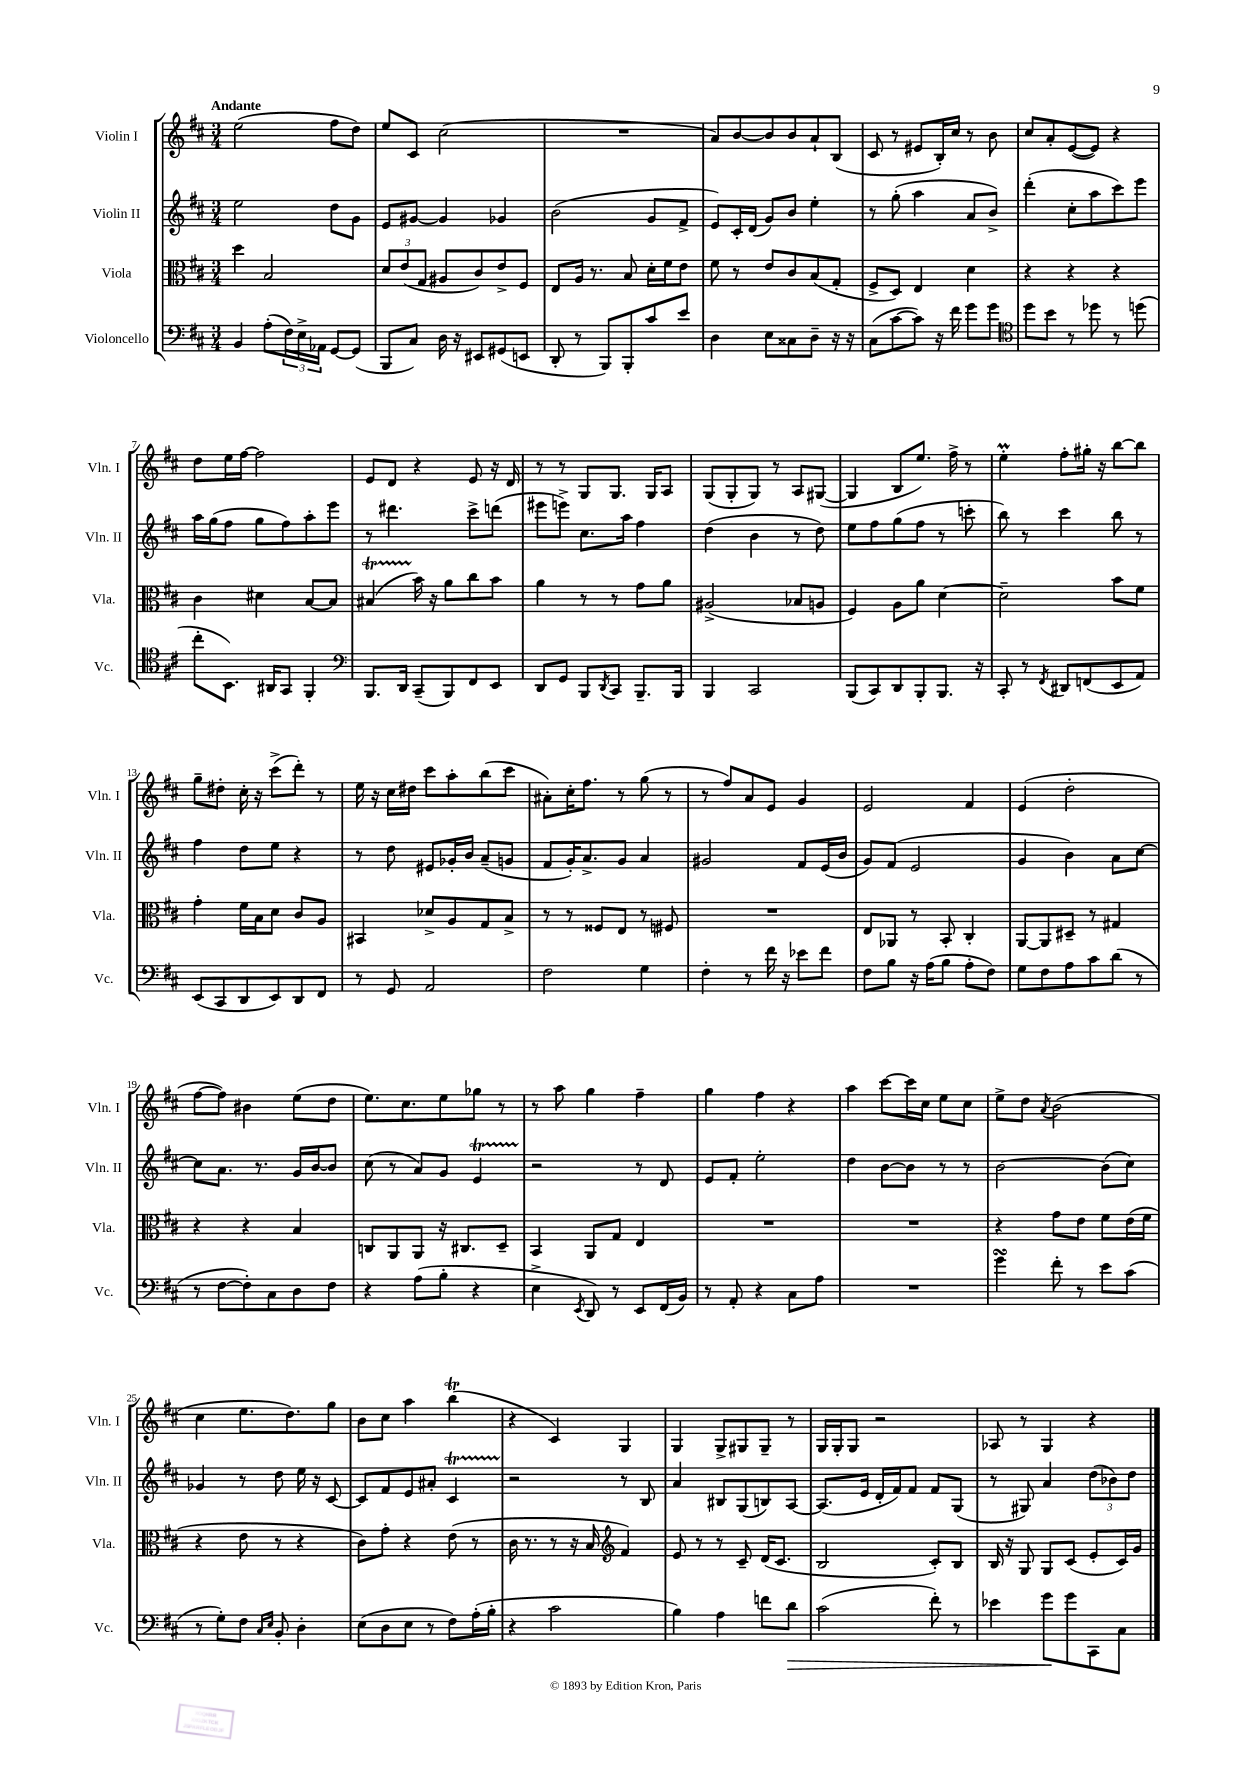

**kern	**kern	**kern	**kern
*staff4	*staff3	*staff2	*staff1
*clefF4	*clefC3	*clefG2	*clefG2
*k[f#c#]	*k[f#c#]	*k[f#c#]	*k[f#c#]
*M3/4	*M3/4	*M3/4	*M3/4
4BB	4dd	2ee	(2ee
(8A'	2B	.	.
24F#)	.	.	.
24E^	.	.	.
24AA-	.	.	.
[8GG	.	8dd	8ff#
(8GG]	.	8g	8dd)
=	=	=	=
8BBB	12d	8e	8ee
.	(12e	.	.
8C#)	.	[8g#	8c#
.	12G	.	.
16D	8A#	4g#]	(2cc#
16r	.	.	.
8EE#	8c#)	.	.
(8GG#	8e^	4g-	.
8EE	8F#	.	.
=	=	=	=
8DD'	8E	(2b	2.r
8r	16A	.	.
.	8.r	.	.
8BBB)	.	.	.
8BBB'	8B	.	.
8c#	16d'	8g	.
.	16f#	.	.
8e	8e	8f#^	.
=	=	=	=
4D	8f#	8e)	8a)
.	8r	16c#'	[8b
.	.	(16d	.
8E	8e	8g)	8b]
8C##	8c#	8b	8b
8D~	(8B	4ee'	8a`
16r	8G'	.	(8B
16r	.	.	.
=	=	=	=
(8C#	8F#^	8r	8c#
[8c#	8D)	(8gg'	8r
8c#])	4E	4aa	8e#
16r	.	.	16B')
16f#	.	.	16cc#
8g	4d	8a	8r
8g	.	8b^)	8b
=	=	=	=
*clefC4	*	*	*
8dd	4r	(4ddd'	8cc#
8b	.	.	8a'
8r	4r	8cc#'	([8e
8dd-	.	8aa	8e])
8r	4r	8ccc#)	4r
(8dd	.	8eee	.
=	=	=	=
8cc#'	4c#	16aa	8dd
.	.	(16gg	.
8.BB)	.	8ff#	16ee
.	.	.	[16ff#
.	4d#	8gg	2ff#]
16AA#	.	.	.
8GG	.	8ff#)	.
4FF#'	[8B	8aa'	.
.	8B]	8eee	.
=	=	=	=
*clefF4	*	*	*
8.BBB	(4B#	8r	8e
.	.	4.ddd#	8d
16DD	.	.	.
(8CC#~	16b)	.	4r
.	16r	.	.
8BBB)	8a	.	.
8FF#	8cc#	8ccc#^	8e
8EE	8b	(8ddd	16r
.	.	.	16d
=	=	=	=
8DD	4a	8eee#	8r
8GG	.	8eee^)	8r
8BBB	8r	8.cc#	8G
8qDD	.	.	.
8CC#	8r	.	8.G
.	.	16aa	.
8.BBB~	8g	4ff#	.
.	.	.	16G
.	8a	.	8A
16BBB	.	.	.
=	=	=	=
4BBB	(2A#^	(4dd	(8G
.	.	.	8G'
2CC#	.	4b	8G)
.	.	.	8r
.	8B-	8r	8A
.	8A	8dd)	([8G#
=	=	=	=
(8BBB	4F#)	8ee	4G#]
8CC#)	.	8ff#	.
8DD	8A	(8gg	8B
8BBB'	8a	8ff#	8.ee)
8.BBB	[4d	8r	.
.	.	.	16ff#^
.	.	8ccc'	8r
16r	.	.	.
=	=	=	=
8CC#'	2d~]	8bb)	4ee'
8r	.	8r	.
8qFF#	.	.	.
8DD#	.	4ccc#	8ff#'
(8FF	.	.	16gg#'
.	.	.	16r
8EE	8b	8bb	[8bb
8AA)	8f#	8r	8bb]
=	=	=	=
(8EE	4g'	4ff#	8gg~
8CC#	.	.	8dd#'
8DD	16f#	8dd	16cc#'
.	16B	.	16r
8EE)	8d	8ee	(8ccc#^
8DD	8c#	4r	8ddd')
8FF#	8A	.	8r
=	=	=	=
8r	4BB#	8r	16ee
.	.	.	16r
8GG	.	8dd	16cc#
.	.	.	16dd#
2AA	8d-^	8e#	8ccc#
.	8A	16g-'	8aa'
.	.	16b	.
.	8G	(8a~	(8bb
.	8B^	8g	8ccc#
=	=	=	=
2F#	8r	8f#	8a#')
.	8r	16g')	16cc#'
.	.	8.a^	8.ff#
.	8F##	.	.
.	8E	8g	8r
4G	8r	4a	(8gg
.	8F#	.	8r
=	=	=	=
4F#'	2.r	2g#	8r
.	.	.	8ff#)
8r	.	.	8a
16f#	.	.	8e
16r	.	.	.
8e-	.	8f#	4g
8f#	.	(16e	.
.	.	16b	.
=	=	=	=
8F#	8E	8g)	2e
8B	8AA-	(8f#	.
16r	8r	2e	.
(16A	.	.	.
8B	8BB'	.	.
8A'	4C#'	.	4f#
8F#)	.	.	.
=	=	=	=
8G	[8AA	4g	(4e
8F#	8AA]	.	.
8A	8D#~	4b)	2dd'
8c#	8r	.	.
(8d	4G#	8a	.
8r	.	[8cc#	.
=	=	=	=
8r	4r	8cc#]	[8ff#
[8F#	.	8.a	8ff#])
8F#'])	4r	.	4b#
.	.	8.r	.
8C#	.	.	.
8D	4B	16g	(8ee
.	.	[16b	.
8F#	.	8b]	8dd
=	=	=	=
4r	8C	(8cc#	8.ee)
.	8AA	8r	.
.	.	.	8.cc#
(8A	8AA	8a)	.
8B'	16r	8g	8ee
.	8.C#	.	.
4r	.	4e	8gg-
.	8D~	.	8r
=	=	=	=
4E^	4BB	2r	8r
.	.	.	8aa
8qEE	.	.	.
8DD)	8AA	.	4gg
8r	8G	.	.
8EE	4E	8r	4ff#~
(16FF#	.	8d	.
16BB)	.	.	.
=	=	=	=
8r	2.r	8e	4gg
8AA'	.	8f#'	.
4r	.	2ee'	4ff#
8C#	.	.	4r
8A	.	.	.
=	=	=	=
2.r	2.r	4dd	4aa
.	.	[8b	[8ccc#
.	.	8b]	16ccc#]
.	.	.	16cc#
.	.	8r	8ee
.	.	8r	8cc#
=	=	=	=
4g	4r	[2b	8ee^
.	.	.	8dd
.	.	.	8qa
8f#'	8g	.	(2b
8r	8e	.	.
8e	8f#	(8b]	.
(8c#	(16e	8cc#)	.
.	16f#	.	.
=	=	=	=
8r	4r	4g-	4cc#
8G')	.	.	.
8F#	8e	8r	8.ee
16qqC#	.	.	.
16qqE	.	.	.
8BB'	8r	8dd	.
.	.	.	8.dd)
4D'	4r	16ee	.
.	.	16r	.
.	.	[8c#	8gg
=	=	=	=
(8E	8c#)	8c#]	8b
8D	8g'	8f#	8cc#
8E	4r	8e	4aa
8r	.	8a#'	.
8F#)	(8e	4c#	(4bb
(16A'	8r	.	.
16B'	.	.	.
=	=	=	=
4r	16c#	2r	4r
.	8.r	.	.
2c#	8r	.	4c#)
.	16r	.	.
.	16B	.	.
*	*clefG2	*	*
.	4f#)	8r	4G
.	.	8B	.
=	=	=	=
4B)	8e	4a	4G
.	8r	.	.
4A	8r	8B#	8G^
.	8c#~	(8G	8G#
8f	(16d	8B)	8G#~
.	8.c#	.	.
8d	.	[8A	8r
=	=	=	=
(2c#	2B	(8.A]	16G
.	.	.	16G'
.	.	.	8G
.	.	16e	.
.	.	16d'	2r
.	.	16f#)	.
.	.	8f#	.
8f#')	8c#')	8f#	.
8r	8B	(8G	.
=	=	=	=
4e-	16B	8r	8A-
.	16r	.	.
.	8G	8G#)	8r
8g	8G	4a	4G
8g	(8c#	.	.
8CC#	8e'	(12dd	4r
.	.	12b-)	.
8C#	16c#)	.	.
.	.	12dd	.
.	16g	.	.
==	==	==	==
*-	*-	*-	*-
